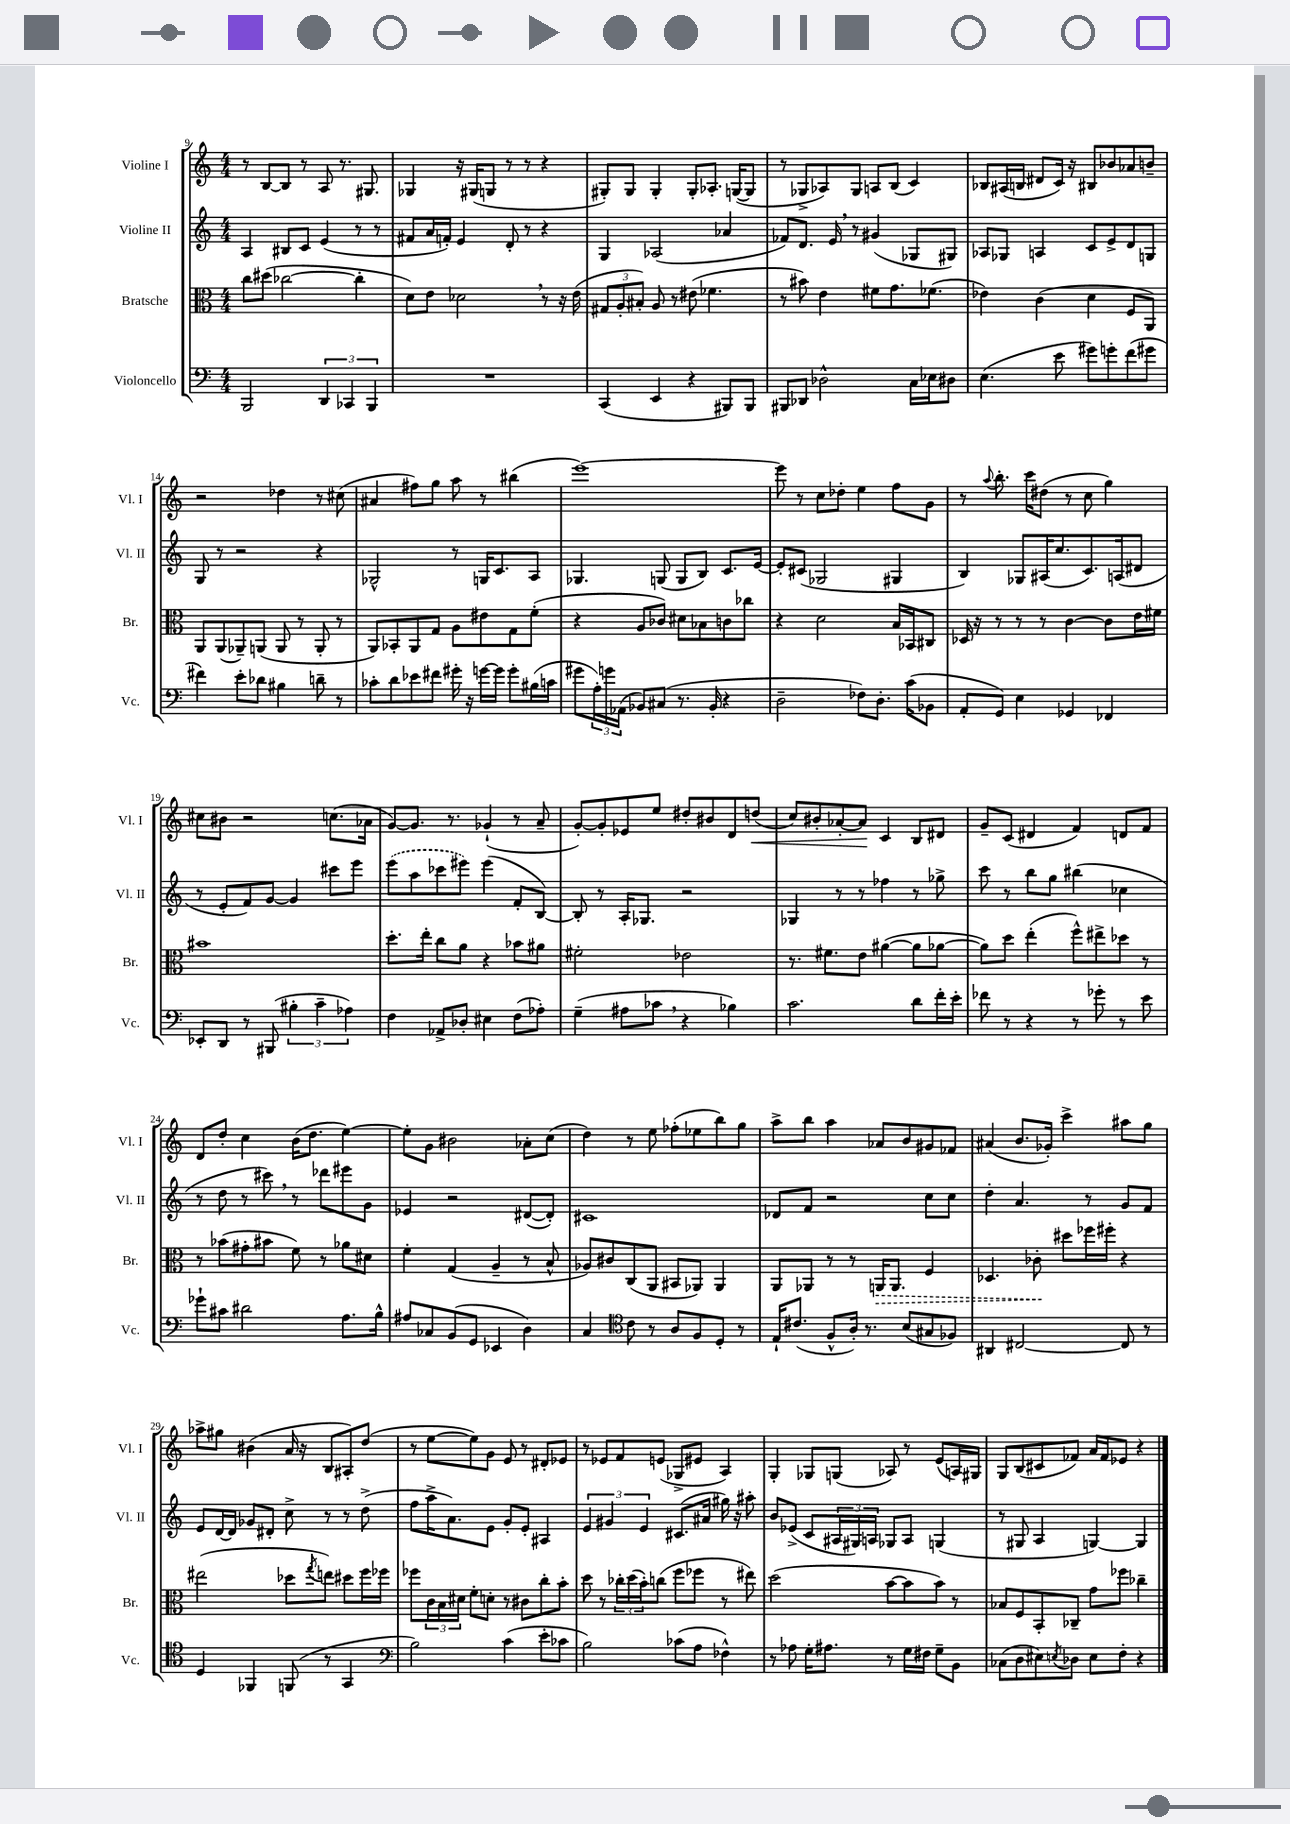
<<
\new StaffGroup <<
\new Staff = "s0" \with { instrumentName = "Violine I" shortInstrumentName = "Vl. I" } {
    \clef treble \key c \major \numericTimeSignature \time 4/4
    r8 b8~ b8 r8 a8 r8. gis8. |
    ges4 r16 gis16( g8 r8 r8 r4 |
    gis8-.) gis8 gis4-. gis8-. aes8.-. g16~( g8 |
    r8 ges8-> aes8) ges8 a8 b8( c'4) |
    bes8 ais16( b16 dis'8 c'16) r16 bis8 bes'8 aes'8 b'8-- |
    r2 des''4 r8 cis''8( |
    ais'4 fis''8) g''8 a''8 r8 bis''4( |
    e'''1~) |
    e'''8 r8 c''8 des''8-. e''4 f''8 g'8 |
    r8 \appoggiatura { a''8 } b''8.-. c'''16 dis''8( r8 c''8 g''4) |
    cis''8 bis'8 r2 c''8.( aes'16 |
    g'8~) g'8. r8. ges'4-!( r8 a'8-- |
    g'8~-.) g'8-. ees'8 e''8 dis''8-. bis'8 d'8 d''8\<( |
    c''8) bis'8-. aes'8~-. aes'8\! c'4 b8 dis'8 |
    g'8-- c'8( dis'4 f'4) d'8 f'8 |
    d'8 d''8-. c''4 b'16( d''8. e''4~) |
    e''8-. g'8 bis'2 aes'8-. c''8( |
    d''4) r8 e''8 fes''8-.( ees''8 b''8) g''8 |
    a''8-> b''8 a''4 aes'8 b'8 gis'8 fes'8 |
    ais'4( b'8. ges'16-.) c'''4-> ais''8 g''8 |
    aes''8-> gis''8 bis'4( a'16 r16 b8 ais8-.) d''8( |
    r8 e''8~ e''8) g'8 e'8 r8 dis'8-. ees'8 |
    r8 ees'8 f'8 e'8( ges8-> eis'8 a4) |
    g4-. ges8 g8( aes8) r8 e'8( a16) gis16 |
    g8 b8( cis'8 fes'8) a'16 fes'16 ees'8 r4 \bar "|." |
}
\new Staff = "s1" \with { instrumentName = "Violine II" shortInstrumentName = "Vl. II" } {
    \clef treble \key c \major \numericTimeSignature \time 4/4
    a4 bis8 c'8 e'4( r8 r8 |
    fis'8 a'16 f'16-.) e'4 d'8-. r8 r4 |
    g4 aes2( aes'4 |
    fes'8) d'8. e'16 \breathe r8 gis'4( ges8 gis8) |
    aes8 ges8 a4 c'8 e'8-> d'8 g8 |
    g8 r8 r2 r4 |
    ges2-^ r8 g16 c'8. a8 |
    ges4. g8( g8 b8) c'8. e'16~ |
    e'8-. cis'8( ges2 gis4 |
    b4) ges8 ais16( c''8. c'8.) a16( dis'8 |
    r8 e'8-. f'8) g'8~ g'4 cis'''8 e'''8 |
    \once \slurDashed e'''8( a''8 ces'''8 eis'''8) eis'''4( f'8-. b8~) |
    b8-. r8 a16-. ges8. r2 |
    ges4 r8 r8 fes''4 r8 ges''8-> |
    c'''8 r8 b''8 g''8 bis''4( ces''4 |
    r8 d''8 r8 cis'''8) \breathe r8 des'''8 eis'''8 g'8 |
    ees'4 r2 dis'8~( dis'8-.) |
    cis'1 |
    des'8 f'8 r2 c''8 c''8 |
    d''4-. a'4. r8 g'8 f'8 |
    e'8 d'16~ d'16 ges'8 dis'8-. c''8-> r8 r8 d''8->( |
    f''8 a''16-> a'8.) e'8 g'8-. e'8-. ais4 |
    \tuplet 3/2 { e'4 gis'4 e'4 } cis'8.( ais'16 gis''16) r16 ais''8-. |
    b'8 ees'8->( c'8 \tuplet 3/2 { ais16 gis16) a16 } ges8 a8 g4( |
    r8 gis8 a4 g4~) g4 \bar "|." |
}
\new Staff = "s2" \with { instrumentName = "Bratsche" shortInstrumentName = "Br." } {
    \clef alto \key c \major \numericTimeSignature \time 4/4
    c''8 dis''8( ces''2~ ces''4-. |
    d'8) e'8 des'2 \breathe r8 r16 e'16( |
    \tuplet 3/2 { gis8 a8-. bis8-.) } a8 r8 eis'8( fes'4. |
    r8 bis'8) e'4 fis'8 g'8. fes'8.( |
    ees'4) c'4( d'4 f8 a,8) |
    a,8 a,8( aes,8--) a,8( a,8 r8 a,8-. r8 |
    a,8) bes,8-. a,8 g8 a8 eis'8 g8 f'8-.( |
    r4 a8 ces'8) dis'8 bes8 c'8 ces''8 |
    r4 d'2 b16 bes,16 cis8 |
    des16 r16 r8 r8 r8 c'4~ c'8 e'16 fis'16 |
    bis'1 |
    d''8.-. e''16-. c''8 a'8 r4 bes'8 ais'8 |
    fis'2-. ees'2 |
    r8. fis'8. e'8 ais'4~( ais'8 aes'8~ |
    aes'8) d''8 e''4-.( f''8-^) eis''8-> des''8 r8 |
    r8 bes'8( gis'8-. bis'8 f'8) r8 aes'8 dis'8 |
    f'4-. g4( a4-- r8 b8-^ |
    aes8) cis'8 c8( a,8 bis,8 aes,8) aes,4 |
    a,8 aes,8 r8 r8 \once \override Hairpin.style = #'dashed-line a,16\> a,8. f4 |
    des4. ces'8-.\! dis''8 fes''16 fis''16-. r4 |
    eis''2( des''8 \acciaccatura { g''8 } e''8) dis''8 f''16 fes''16 |
    fes''8 \tuplet 3/2 { c'16 b16 dis'16 } f'8-. d'8-. r8 cis'8 c''8-. b'8-. |
    d''8 r8 \tuplet 3/2 { ces''16-. d''16( b'16-.) } c''8( f''8 fes''8 r8 eis''8) |
    d''2( b'8~ b'8 b'8) r8 |
    bes8 f8 b,8-. ces8-- g'8 fes''8 ces''4-- \bar "|." |
}
\new Staff = "s3" \with { instrumentName = "Violoncello" shortInstrumentName = "Vc." } {
    \clef bass \key c \major \numericTimeSignature \time 4/4
    b,,2 \tuplet 3/2 { d,4 ces,4 b,,4 } |
    R1 |
    c,4( e,4 r4 bis,,8) bis,,8 |
    bis,,8 des,8 des2-^ c16 ees16 dis8 |
    e4.( e'8 gis'8) g'8-. f'8( gis'8 |
    fis'4) e'8-. des'8 bis4 d'8-- r8 |
    ces'8-. d'8 ees'8 fis'8 gis'16-. r16 g'16~ g'16 g'8-. bis16( c'16 |
    gis'8 \tuplet 3/2 { a16-.) g'16 aes,16( } bes,8) cis8( r8. bes,16-. r4 |
    d2-- fes8) d8.-. c'16( bes,8 |
    a,8-. g,8) e4 ges,4 fes,4 |
    ees,8-. d,8 r8 bis,,8( \tuplet 3/2 { bis4-. c'4-- aes4) } |
    f4 aes,8-> des8-. eis4 f8( aes8-.) |
    g4--( ais8 ces'8 \breathe r4 bes4) |
    c'2. d'8 f'16-. e'16-. |
    fes'8 r8 r4 r8 ges'8-. r8 e'8 |
    ges'8-! cis'8 dis'2 a8. b16-^ |
    ais8 ces8 b,8( g,8 ees,4 d4) |
    c4 \clef tenor c'8 r8 a8 f8 d8-. r8 |
    e16-! cis'8.( f8-^ a16-.) r8. b8( gis8 fes8) |
    ais,4 cis2~ cis8 r8 |
    d4 fes,4 f,8( r8 g,4 |
    \clef bass b2) c'4( e'8-. ces'8 |
    b2) ces'8( a8 fes4-^) |
    r8 aes8 g16-. ais8. r8 g16 fis16 g8-- b,8 |
    ces8( d8 eis8) \acciaccatura { e8 } des8 e8 f8-. r4 \bar "|." |
}
>>
>>
\layout { \context { \Score currentBarNumber = #9 } }
